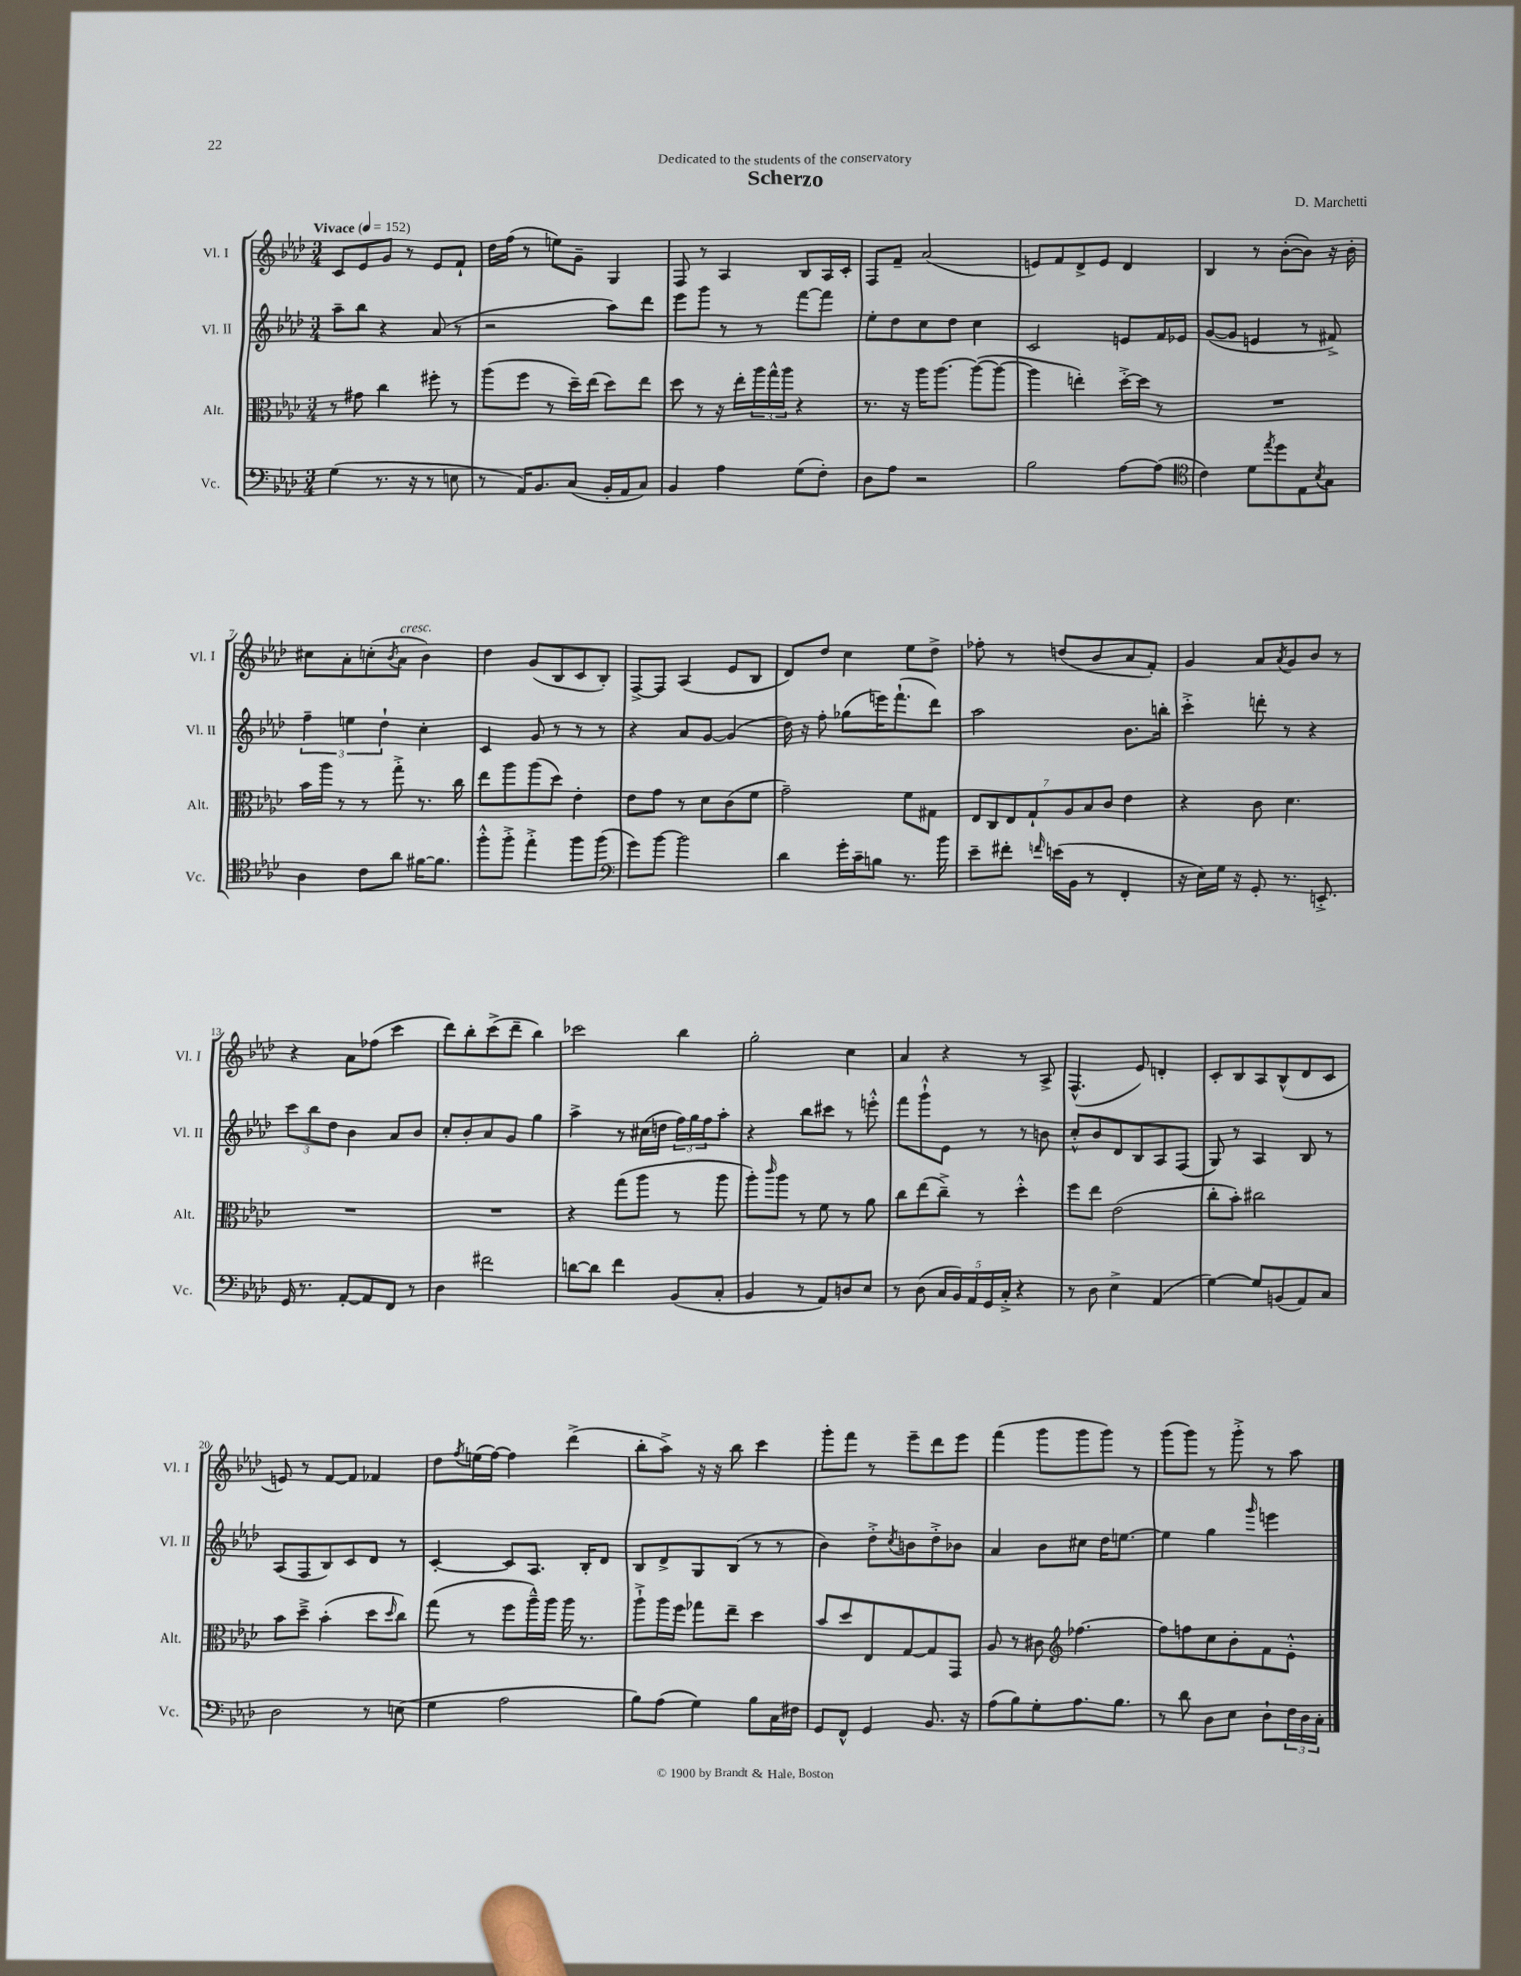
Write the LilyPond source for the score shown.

\header { title = "Scherzo" composer = "D. Marchetti" dedication = "Dedicated to the students of the conservatory" }
<<
\new StaffGroup <<
\new Staff = "s0" \with { instrumentName = "Vl. I" shortInstrumentName = "Vl. I" } {
    \clef treble \key aes \major \numericTimeSignature \time 3/4 \tempo "Vivace" 4 = 152
    c'8 ees'8 g'8 r8 ees'8 f'8-! |
    des''16 f''16( r8 e''8) g'8-- g4 |
    f8 r8 aes4 bes8 aes16 c'16-. |
    f8 f'8-- aes'2( |
    e'8) f'8 des'8-> e'8 des'4 |
    bes4 r8 bes'8~-.( bes'8) r16 bes'16-. |
    cis''8 aes'8-. c''8-.( \acciaccatura { bes'8 } aes'8^\markup { \italic "cresc." } bes'4) |
    des''4 g'8( bes8 c'8 bes8-.) |
    f8~-> f8 aes4( ees'8 bes8 |
    des'8) des''8 c''4 ees''8 des''8-> |
    fes''8-. r8 d''8( bes'8 aes'8 f'8-.) |
    g'4 aes'8 \acciaccatura { aes'8 } g'8 bes'8 r8 |
    r4 aes'8 fes''8( c'''4 |
    des'''8) bes''8-. c'''8->( des'''8-- bes''4) |
    ces'''2 bes''4 |
    g''2-. c''4 |
    aes'4 r4 r8 aes8-> |
    f4.-^( ees'8) d'4-. |
    c'8-. bes8 aes8 bes8-^( des'8 c'8 |
    e'8) r8 f'8~ f'8 fes'4 |
    des''8 \acciaccatura { f''8 } e''16( f''16~) f''4 des'''4->( |
    bes''8-. aes''8->) r16 r16 bes''8 c'''4 |
    g'''8-. f'''8 r8 ees'''8-- des'''8 ees'''8 |
    f'''4( g'''8 g'''8 g'''8) r8 |
    g'''8( g'''8) r8 g'''8-.-> r8 aes''8 \bar "|." |
}
\new Staff = "s1" \with { instrumentName = "Vl. II" shortInstrumentName = "Vl. II" } {
    \clef treble \key aes \major \numericTimeSignature \time 3/4
    aes''8-- bes''8 r4 aes'8( r8 |
    r2 aes''8) des'''8 |
    ees'''8 g'''8 r8 r8 f'''8~ f'''8 |
    ees''8-. des''8 c''8 des''8 c''4 |
    c'2 e'8 f'16 ees'16 |
    g'8~( g'8 e'4 r8 fis'8->) |
    \tuplet 3/2 { f''4-- e''4 des''4-! } c''4-. |
    c'4 g'8 r8 r8 r8 |
    r4 aes'8 g'8~ g'4( |
    des''16) r16 f''8-. ges''8( e'''16) f'''8.-!( des'''8) |
    aes''2 bes'8. b''16-. |
    c'''4-.-> d'''8-. r8 r4 |
    \tuplet 3/2 { c'''8 bes''8 des''8 } bes'4 aes'8 bes'8 |
    c''8-. bes'8-. aes'8 g'8 g''4 |
    aes''4-> r8 cis''16( d''16 \tuplet 3/2 { f''16) g''16 f''16 } aes''8-. |
    r4 bes''8 cis'''8 r8 e'''8-.-^ |
    f'''8 g'''8-!-^ ees'8 r8 r8 b'8 |
    c''8-.-^ bes'8 des'8 bes8 aes8 f8( |
    g8) r8 aes4 bes8 r8 |
    aes8( f8 bes8) c'8 des'8 r8 |
    c'4~-. c'8 aes8. bes16-. des'8 |
    bes8 des'8-> g8 bes8( r8 r8 |
    bes'4) des''8-.-> \acciaccatura { c''8 } b'8 des''8-.-> bes'8 |
    aes'4 bes'8 cis''8 des''16 e''8.~ |
    e''4 g''4 \grace { g'''16 } e'''4 \bar "|." |
}
\new Staff = "s2" \with { instrumentName = "Alt." shortInstrumentName = "Alt." } {
    \clef alto \key aes \major \numericTimeSignature \time 3/4
    r8 gis'8 c''4 fis''8-. r8 |
    aes''8( f''8 r8 des''16--) ees''16( des''8) ees''8 |
    des''8 r8 r16 ees''16-. \tuplet 3/2 { aes''16 g''16-^ aes''16 } r4 |
    r8. r16 aes''16 aes''8.~ aes''8~( aes''8~ |
    aes''4 e''4-.) des''16~-.-> des''16 r8 |
    R2. |
    bes'16 aes''16 r8 r8 g''8-.-> r8. c''16 |
    ees''8 aes''8 aes''8( des''8) ees'4-. |
    ees'8 g'8 r8 des'8 c'8( f'8 |
    g'2--) f'8 gis8 |
    \tuplet 7/4 { ees8 c8 ees8 g8-! aes8 bes8 c'8 } ees'4 |
    r4 c'8 des'4. |
    R2. |
    R2. |
    r4 g''8( aes''8 r8 aes''8 |
    aes''8-.) \grace { c'''16 } aes''8 r8 f'8 r8 aes'8 |
    c''8 ees''8( c''8--->) r8 des''4-.-^ |
    f''8 ees''8 ees'2( |
    c''8-. bes'8-.) cis''2 |
    bes'8 des''8---> bes'4-.( des''8 \grace { des''16 } c''8) |
    g''8( r8 f''8 aes''16---^) aes''16 aes''16 r8. |
    aes''8-!-> aes''16 f''16 ges''8 ees''8-- des''4 |
    bes'8 des''8 ees8 g8~ g8 g,8 |
    aes8 r8 cis'8 \clef treble fes''4.~ |
    fes''8 f''8 c''8 bes'8-. f'8 ees'8-.-^ \bar "|." |
}
\new Staff = "s3" \with { instrumentName = "Vc." shortInstrumentName = "Vc." } {
    \clef bass \key aes \major \numericTimeSignature \time 3/4
    g4( r8. r16 r8 e8 |
    r8 aes,16) bes,8. c8( bes,16-. aes,16 c8) |
    bes,4 aes4 g8( f8-.) |
    des8 aes8 r2 |
    bes2 aes8~ aes8( |
    \clef tenor c'4) des'8 \acciaccatura { ees''8 } des''8 ees8 \acciaccatura { bes8 } g8 |
    aes4 c'8 aes'8 fis'16~ fis'8. |
    f''8-.-^ f''8-.-> ees''4-.-> f''8 f''8( |
    \clef bass g'8) bes'8~ bes'2 |
    des'4 g'16-. c'16-- b8 r8. bes'16 |
    ees'8-- fis'8-. \grace { f'16 } e'16( bes,16 r8 f,4-. |
    r16 ees16) g16 r16 g,8-. r8. e,8.-.-> |
    g,16 r8. aes,8~-. aes,8 f,8 r8 |
    des4 fis'2 |
    d'8~ d'8 f'4 bes,8( c8-. |
    bes,4 r8 aes,8) d8 ees8 |
    r8 des8( \tuplet 5/4 { c16 bes,16) aes,16 g,16 c16-.-> } r4 |
    r8 des8 ees4-> aes,4( |
    g4~) g8 b,8( aes,8) c8 |
    des2 r8 e8( |
    g4 aes2 |
    bes8) aes8( g4) bes8 c16 fis16 |
    g,8 f,8-^ g,4 bes,8. r16 |
    aes8( bes8) g8-. aes8. bes8. |
    r8 des'8 des8 ees8 des8-! \tuplet 3/2 { f16 des16 c16-. } \bar "|." |
}
>>
>>
